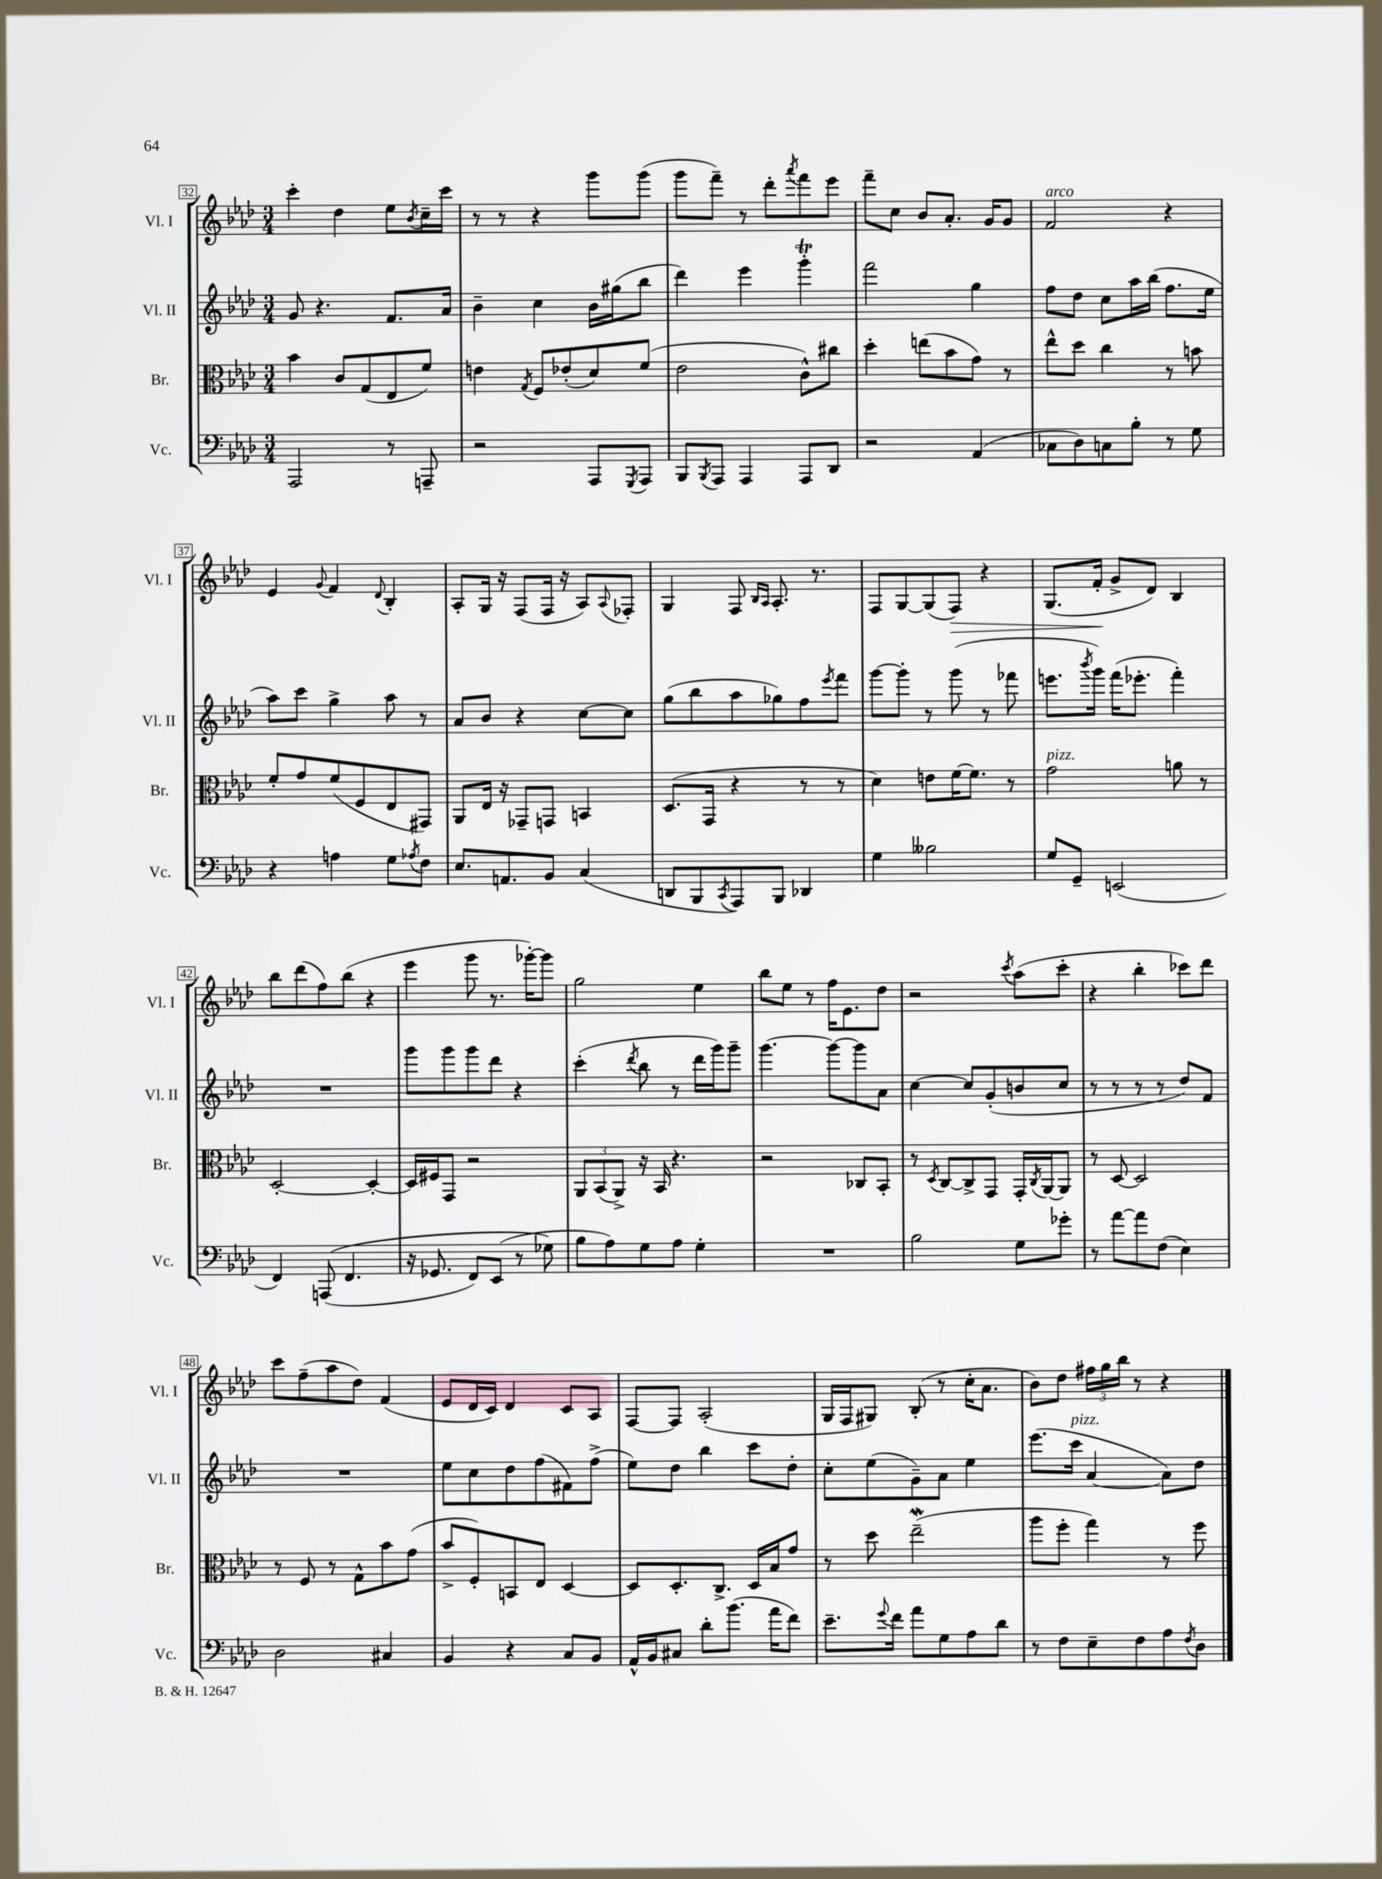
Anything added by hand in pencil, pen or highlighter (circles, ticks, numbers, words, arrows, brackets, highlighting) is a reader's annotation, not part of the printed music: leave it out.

**kern	**kern	**kern	**kern
*staff4	*staff3	*staff2	*staff1
*clefF4	*clefC3	*clefG2	*clefG2
*k[b-e-a-d-]	*k[b-e-a-d-]	*k[b-e-a-d-]	*k[b-e-a-d-]
*M3/4	*M3/4	*M3/4	*M3/4
2AAA-	4b-	8g	4ccc'
.	.	4.r	.
.	8c	.	4dd-
.	(8G	.	.
8r	8E-	8.f	8ee-
.	.	.	8qb-
8AAA~	8f)	.	16cc~
.	.	16a-	16ccc
=	=	=	=
2r	4e	4b-~	8r
.	.	.	8r
.	8qG	.	.
.	8F	4cc	4r
.	(8e-'	.	.
8AAA-	8d-)	16b-	8ggg
.	.	(16gg#	.
8qGGG	.	.	.
8AAA-	(8f	8bb-	(8ggg
=	=	=	=
8BBB-	2e-	4ddd-)	8ggg
8qBBB-	.	.	.
8AAA-	.	.	8fff~)
4AAA-	.	4eee-	8r
.	.	.	8ddd-'
.	.	.	8qaaa-
8AAA-	8c^^)	4ggg'	8fff
8DD-	8cc#	.	8eee-
=	=	=	=
2r	4dd-'	2fff	8fff~
.	.	.	8cc
.	(8ee	.	8b-
.	8b-	.	8.a-'
(4AA-	8g)	4gg	.
.	.	.	16g
.	8r	.	8g
=	=	=	=
8C-	8ee-^^	8ff	2f
8D-)	8dd-	8dd-	.
8C	4cc	8cc	.
8B-'	.	16aa-	.
.	.	(16bb-	.
8r	8r	8.ff	4r
8G	8b	.	.
.	.	16ee-	.
=	=	=	=
4r	8f'	8aa-)	4e-
.	8g	8ccc	.
.	.	.	8qqg
4A	(8f	4gg^	4f
.	8F	.	.
.	.	.	8qqd-
8G	8E-	8aa-	4B-'
8qA-	.	.	.
8F	8GG#)	8r	.
=	=	=	=
8.E-	8AA-	8a-	8A-'
.	16E-	8b-	16G
8.AA	16r	.	16r
.	8GG-~	4r	(8F
8BB-	8GG	.	16F
.	.	.	16r
(4C	4BB	[8cc	8A-)
.	.	.	8qqA-
.	.	8cc]	8F-'
=	=	=	=
8DD	(8.D-	(8gg	4G
8BBB-	.	8bb-	.
.	16GG	.	.
8qCC	.	.	.
8AAA-)	4r	8aa-	8F
.	.	.	16qqB-
.	.	.	16qqA-
8BBB-	.	8gg-)	8.A-'
4DD-	8r	8ff	.
.	.	.	8.r
.	.	8qeee-	.
.	8r	8fff	.
=	=	=	=
4G	4d-)	[8ggg	8F
.	.	8ggg']	[8G
2B--	8e	8r	(8G]
.	[16f	(8ggg	8F)
.	8.f]	.	.
.	.	8r	4r
.	8r	8fff-	.
=	=	=	=
8G	2g	8.eee	(8.G
8GG~	.	.	.
.	.	8qbbb-	.
.	.	16ggg)	16f'
(2EE	.	(16fff	8g^
.	.	8.eee-'	.
.	.	.	8d-)
.	8a	4fff')	4B-
.	8r	.	.
=	=	=	=
4FF)	[2D-'	2.r	8bb-
.	.	.	(8ddd-
&((8AAA	.	.	8ff)
4.FF	.	.	(8bb-
.	4D-'_	.	4r
=	=	=	=
16r	16D-]	8ggg	4eee-
8.GG-	16F#	.	.
.	8GG	8ggg	.
8FF)	2r	8ggg	8ggg
(8EE-	.	8ddd-	8.r
8r	.	4r	.
.	.	.	[16ggg-')
8G-&)	.	.	8ggg-]
=	=	=	=
8B-	12AA-	(4ccc'	2gg
.	(12BB-	.	.
8A-)	.	.	.
.	12AA-^)	.	.
.	.	8qddd-	.
8G	16r	8bb-	.
.	16BB-	.	.
8A-	4.r	8r	.
4G'	.	16ddd-	4ee-
.	.	16ggg)	.
.	.	8ggg~	.
=	=	=	=
2.r	2r	[4.ggg	8bb-
.	.	.	8ee-
.	.	.	8r
.	.	8ggg_	16ff
.	.	.	8.e-
.	8C-	8ggg]	.
.	8BB-'	8a-	8dd-
=	=	=	=
2B-	8r	[4cc	2r
.	8qD-	.	.
.	[8C	.	.
.	8C^]	8cc]	.
.	8GG	(8g'	.
.	.	.	8qccc
8G	16GG'	8b	(8aa-
.	8qC	.	.
.	[16AA-	.	.
8g-'	8AA-]	8cc	8ccc'
=	=	=	=
8r	8r	8r	4r
[8a-	[8D-	8r	.
8a-]	2D-]	8r	4bb-'
(8F	.	8r	.
4E-)	.	8dd-)	8ccc-)
.	.	8f	8ddd-
=	=	=	=
2D-	8r	2.r	8ccc
.	8F	.	(8ff~
.	8r	.	8aa-
.	8G^^	.	8dd-)
4C#	8b-	.	(4f
.	(8g	.	.
=	=	=	=
4BB-	8b-^	8ee-	8e-
.	8F')	8cc	16d-
.	.	.	16c)
4r	8BB	8dd-	4d-
.	8E-	(8ff	.
8C	[4D-	8f#)	8c
8BB-	.	(8ff^	8A-
=	=	=	=
16AA-^^	8D-]	8ee-)	[8F
16BB-	.	.	.
8C#	8.D-'	8dd-	8F]
8d-'	.	4bb-	(2A-'
.	8.C^	.	.
(8.b-	.	.	.
.	16D-	8ccc	.
16a-	16B-	.	.
8f)	8g	8dd-'	.
=	=	=	=
8.e-~	8r	8cc'	16G
.	.	.	16F
.	8dd-	(8ee-	8G#)
8qqg	.	.	.
16f	.	.	.
8a-	(2ee-~	8g~)	(8B-'
8G	.	8a-	8r
8A-	.	4ee-	16cc'
.	.	.	8.a-
8d-	.	.	.
=	=	=	=
8r	8aa-	(8.eee-	8b-)
8F	8ff'	.	8dd-
.	.	16ccc	.
8E-~	4gg)	[4a-	24ff#
.	.	.	24gg
.	.	.	24bb-
8F	.	.	8r
8A-	8r	8a-])	4r
8qF	.	.	.
8D-	8ff	8dd-	.
==	==	==	==
*-	*-	*-	*-
